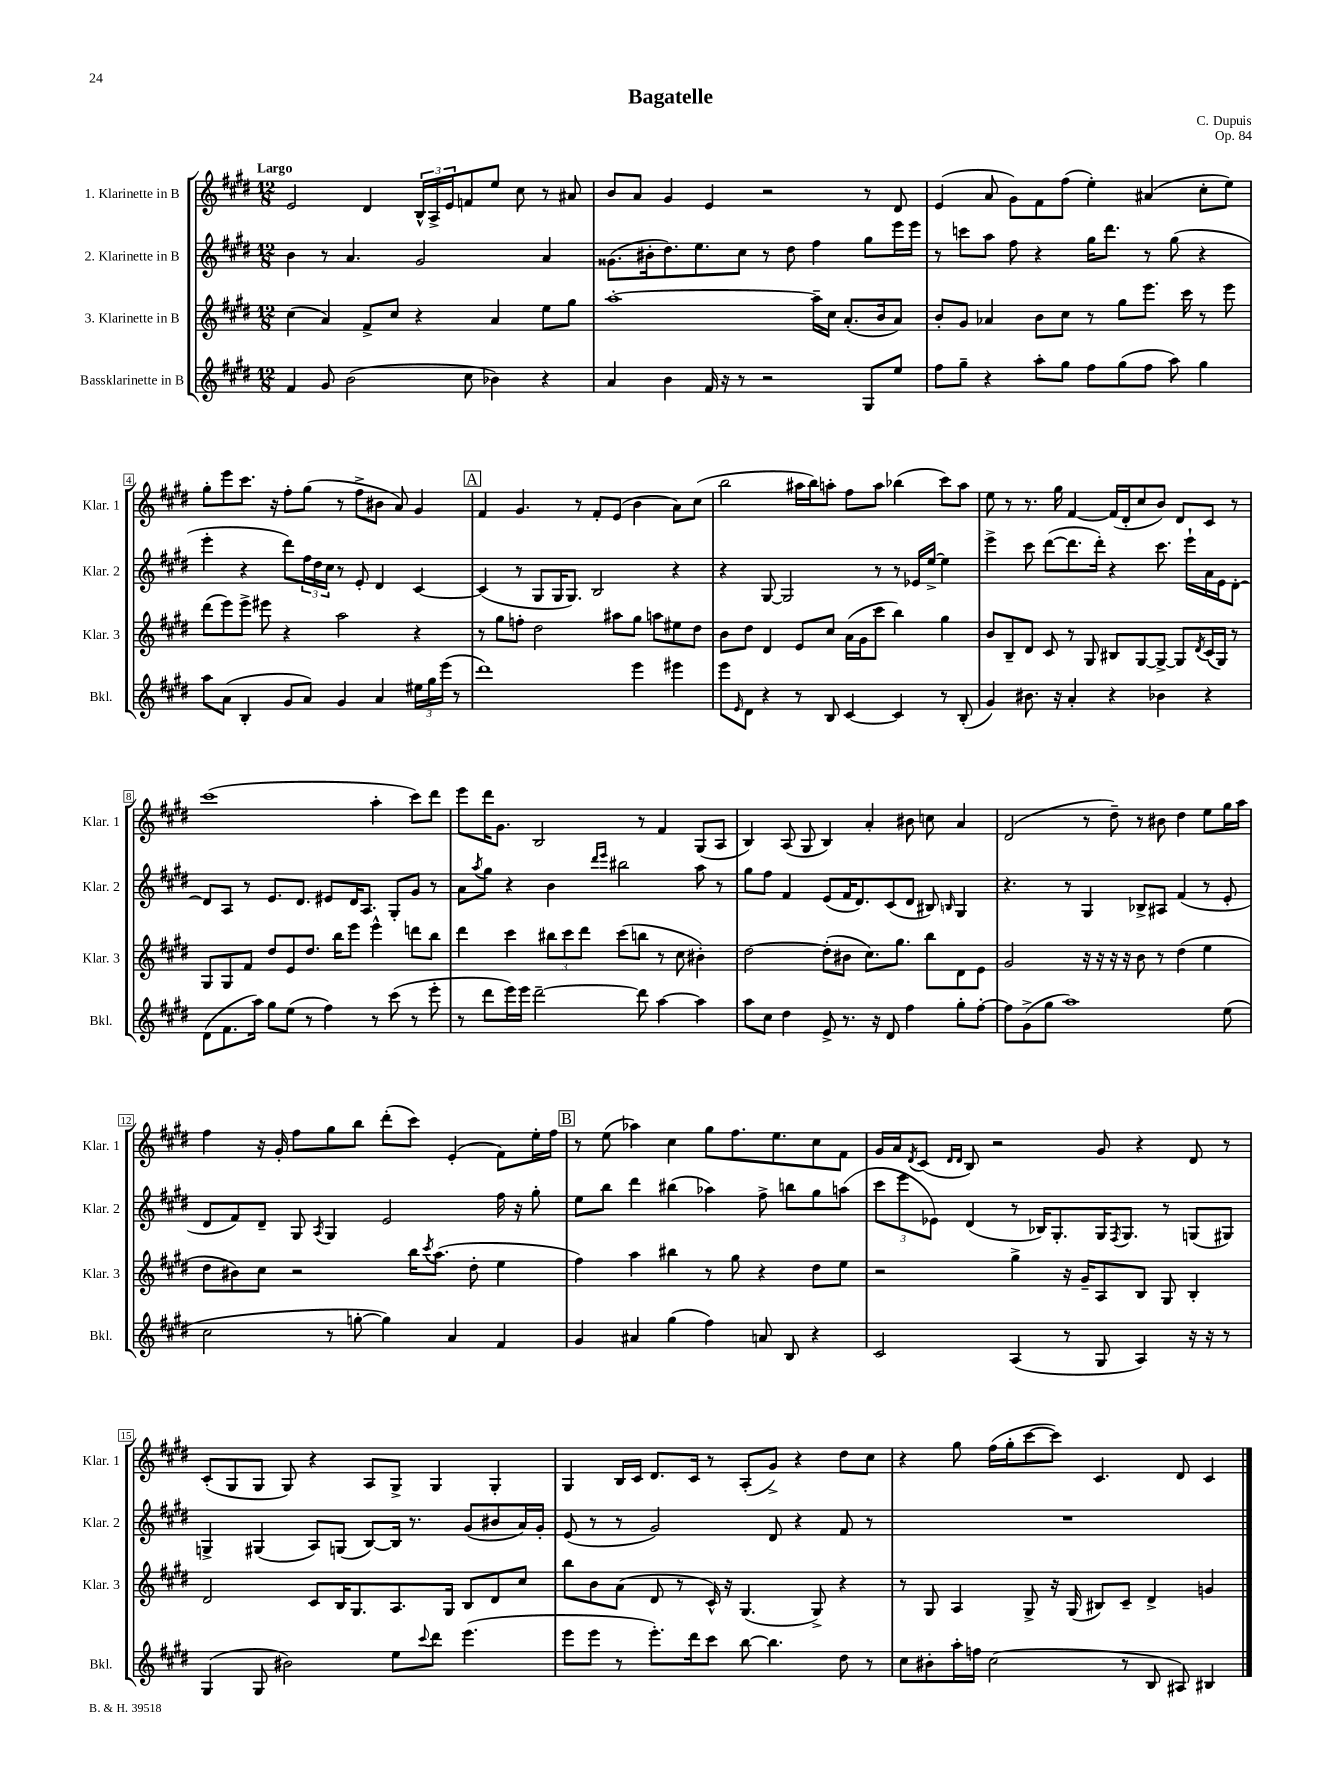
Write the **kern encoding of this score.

**kern	**kern	**kern	**kern
*staff4	*staff3	*staff2	*staff1
*clefG2	*clefG2	*clefG2	*clefG2
*k[f#c#g#d#]	*k[f#c#g#d#]	*k[f#c#g#d#]	*k[f#c#g#d#]
*M12/8	*M12/8	*M12/8	*M12/8
4f#/	(4cc#\	4b\	2e/
8g#/	4a/)	8r	.
(2b\	.	4.a/	.
.	8f#^/L	.	4d#/
.	8cc#/J	.	.
.	4r	2g#/	24B^^/LL
.	.	.	24A^/
.	.	.	24e/J
8cc#\	.	.	8f/
4b-\)	4a/	.	8ee/J
.	.	.	8cc#\
4r	8ee\L	4a/	8r
.	8gg#\J	.	8a#/
=	=	=	=
4a/	[1aa'	(8.g##\L	8b/L
.	.	.	8a/J
.	.	16b#'\k	.
4b\	.	8.dd#\)	4g#/
.	.	8.ee\	.
16f#/	.	.	4e/
16r	.	.	.
8r	.	8cc#\J	.
2r	.	8r	2r
.	.	8dd#\	.
.	16aa~\]LL	4ff#\	.
.	16cc#\JJ	.	.
.	(8.a'/L	.	.
8G#/L	.	8gg#\L	8r
.	16b/k	.	.
8ee/J	8a/J)	16eee\L	8d#/
.	.	16eee\JJ	.
=	=	=	=
8ff#\L	8b'/L	8r	(4e/
8gg#~\J	8g#/J	8ccc\L	.
4r	4a-/	8aa\J	8a/
.	.	8ff#\	8g#\L)
8aa'\L	8b\L	4r	8f#\
8gg#\J	8cc#\J	.	(8ff#\J
8ff#\L	8r	16gg#\LK	4ee'\)
.	.	8.ddd#\J	.
(8gg#\	8gg#\L	.	.
8ff#\J	8.eee\J	8r	(4a#/
8aa\)	.	(8gg#\	.
.	16ccc#\	.	.
4gg#\	8r	4r	8cc#'\L
.	8eee\	.	8ee\J)
=	=	=	=
8aa\L	(8ddd#\L	4eee'\	8gg#'\L
(8a\J	8eee\)	.	8eee\
4B'/	8eee^\J	4r	8.ccc#\J
.	8eee#\	.	.
.	.	.	16r
8g#/L	4r	8ddd#\L)	8ff#'\L
8a/J)	.	24ff#\L	(8gg#\J
.	.	24dd#\	.
.	.	24cc#\JJ	.
4g#/	2aa\	8r	8r
.	.	8e'/	8ff#^\L
4a/	.	4d#/	8b#\J
.	.	.	8a/)
24ee#\LL	4r	[4c#/	4g#/
24gg#\	.	.	.
(24eee\JJ	.	.	.
8r	.	.	.
=	=	=	=
1ddd#)	8r	(4c#/]	4f#/
.	8gg#\L	.	.
.	8ff'\J	8r	4.g#/
.	2dd#\	8G#/L	.
.	.	16G#/K	.
.	.	8.G#/J)	.
.	.	.	8r
.	.	2B/	8f#'/L
.	8aa#\L	.	(8e/J
4eee\	8gg#\J	.	4b\
.	8aa\L	.	.
4eee#\	8ee#\	4r	8a\L)
.	8dd#\J	.	(8cc#\J
=	=	=	=
8eee\L	8b\L	4r	2bb\
16qqe/	.	.	.
8d#\J	8dd#\J	.	.
4r	4d#/	[8G#/	.
.	.	2G#/]	.
8r	8e/L	.	16aa#\LL
.	.	.	16bb\J)
8B/	8cc#/J	.	8aa'\J
[4c#/	(16a\LL	.	8ff#\L
.	16g#\J	.	.
.	8ccc#\J	8r	8aa\J
4c#/]	4bb\)	8r	(4bb-\
.	.	16e-/LL	.
.	.	[16ee^/JJ	.
8r	4gg#\	4ee\]	8ccc#\L)
(8B'/	.	.	8aa\J
=	=	=	=
4g#/)	8b/L	4eee^\	8ee\
.	8B~/	.	8r
8.b#\	8d#/J	8ccc#\	8.r
.	8c#/	([8ddd#\L	.
16r	.	.	16gg#\
4a'/	8r	8.ddd#\]	[4f#/
.	8G#/	.	.
.	.	16ddd#'\Jk)	.
4r	8B#/L	4r	(16f#/]LL
.	.	.	16d#'/J
.	[8G#/	.	8cc#/
4b-\	8G#^/_J	8.ccc#\	8b/J)
.	8G#/]L	.	8d#/L
.	.	16eee`\LL	.
.	8qd#/	.	.
4r	(16c#/L	16a\	8c#/J
.	16G#/JJ)	16e\J	.
.	8r	[8d#'\J	8r
=	=	=	=
(8d#\L	8G#/L	8d#/]L	(1ccc#
8.f#\	8G#/	8A/J	.
.	8f#/J	8r	.
16aa\Jk)	.	.	.
8gg#\L	8dd#/L	8.e/L	.
(8ee\J	8e/	.	.
.	.	8.d#/J	.
8r	8.dd#/J	.	.
4ff#\)	.	8e#/L	.
.	16bb\LK	.	.
.	8eee\J	16d#/K	.
.	.	8.A/J	.
8r	4eee^^\	.	4aa'\
(8ccc#\	.	8G#'/L	.
8r	8ddd\L	8g#/J	8ccc#\L)
8eee'\	8bb\J	8r	8ddd#\J
=	=	=	=
8r	4ddd#\	8a\L	8eee\L
.	.	8qaa/	.
8ddd#\L	.	8gg#\J	16ddd#\K
.	.	.	8.g#\J
16eee\L)	4ccc#\	4r	.
16eee\JJ	.	.	.
[2ddd#~\	.	.	2B/
.	12bb#\L	4b\	.
.	12ccc#\	.	.
.	12ddd#\J	.	.
.	.	16qqddd#/LL	.
.	.	16qqeee/JJ	.
.	(8ccc#\L	2bb#\	.
8ddd#\]	8bb\J	.	8r
[4aa\	8r	.	4f#/
.	8cc#\	.	.
4aa\]	4b#'\)	8aa\	(8G#/L
.	.	8r	8A/J
=	=	=	=
8aa\L	[2dd#\	8gg#\L	4B/)
8cc#\J	.	8ff#\J	.
4dd#\	.	4f#/	(8A/
.	.	.	8G#/
8e^/	(8dd#'\]L	(8e/L	4B/)
8.r	8b#\J	16f#/K	.
.	.	8.d#/)	.
.	8.cc#\L)	.	4a'/
16r	.	.	.
8d#/	.	(8c#/	.
.	8.gg#\J	.	.
4ff#\	.	8d#/J	8b#\
.	8bb\L	8B#/)	8cc\
.	.	16qqB/	.
8gg#'\L	8d#\	4G#/	4a/
[8ff#'\J	8e\J	.	.
=	=	=	=
8ff#\]L	2g#/	4.r	(2d#/
(8g#^\	.	.	.
8gg#\J	.	.	.
1aa)	.	8r	.
.	16r	4G#/	8r
.	16r	.	.
.	16r	.	8dd#~\)
.	16r	.	.
.	8b\	8B-^/L	8r
.	8r	8A#/J	8b#\
.	(4dd#\	(4f#/	4dd#\
.	4ee\	8r	8ee\L
(8ee\	.	8e'/	16gg#\L
.	.	.	16aa\JJ
=	=	=	=
2cc#\	8dd#\L	8d#/L	4ff#\
.	8b#\)	8f#/)	.
.	8cc#\J	8d#~/J	16r
.	.	.	16g#'/
.	2r	8G#/	8ff#\L
.	.	8qA/	.
8r	.	4G#/	8gg#\
[8gg'\	.	.	8bb\J
4gg\])	.	2e/	(8ddd#'\L
.	16bb\LK	.	8ccc#\J)
.	8qccc#/	.	.
.	(8.aa\J	.	.
4a/	.	.	(4e'/
.	8dd#'\	.	.
4f#/	4ee\	16ff#\	8f#\L)
.	.	16r	.
.	.	8gg#'\	16ee'\L
.	.	.	16ff#\JJ
=	=	=	=
4g#/	4ff#\)	8ee\L	8r
.	.	8bb\J	(8ee\
4a#/	4aa\	4ddd#\	4aa-\)
(4gg#\	4bb#\	(4bb#\	4cc#\
4ff#\)	8r	4aa-\)	8gg#\L
.	8gg#\	.	8.ff#\
8a/	4r	8ff#^\	.
.	.	.	8.ee\
8B/	.	8bb\L	.
4r	8dd#\L	8gg#\	8cc#\
.	8ee\J	(8aa\J	8f#\J
=	=	=	=
2c#/	2r	12ccc#\L	16g#/LL
.	.	.	16a/J
.	.	12eee\	.
.	.	.	8qd#/
.	.	.	(8c#/J
.	.	12e-\J)	.
.	.	.	16qqd#/LL
.	.	.	16qqd#/JJ
.	.	(4d#/	8B/)
.	.	.	2r
(4A/	4gg#^\	8r	.
.	.	16B-/LK)	.
.	.	8.G#'/	.
8r	16r	.	.
.	16g#~/LK	.	.
8G#/	8A/	16G#/K	8g#/
.	.	8qF#/	.
.	.	8.G#/J	.
4A/)	8B/J	.	4r
.	8G#/	8r	.
16r	4B'/	(8G/L	8d#/
16r	.	.	.
8r	.	8G#/J)	8r
=	=	=	=
(4G#/	2d#/	4G^/	(8c#'/L
.	.	.	8G#/
8G#/	.	(4G#/	8G#/J
2b#\)	.	.	8G#/)
.	8c#/L	8A/L)	4r
.	16B/K	(8G/J	.
.	8.G#/	.	.
.	.	[8B/L)	8A/L
8ee\L	8.A/	16B/]Jk	8G#^/J
.	.	8.r	.
8qqccc#/	.	.	.
8ddd#\J	.	.	4G#/
.	16G#/Jk	.	.
(4.eee\	8B/L	(8g#/L	.
.	8d#/	8b#/	4G#'/
.	8cc#/J	16a/L)	.
.	.	16g#'/JJ	.
=	=	=	=
8eee\L	8bb\L	(8e/	4G#/
8eee\J	8b\	8r	.
8r	(8a\J	8r	16B/LL
.	.	.	16c#/JJ
8.eee'\L)	8d#/	2g#/)	8.d#/L
.	8r	.	.
16ddd#\k	.	.	16c#/Jk
8ccc#\J	16c#^^/)	.	8r
.	16r	.	.
[8bb\	(4.G#/	.	(8A'/L
4.bb\]	.	8d#/	8g#^/J)
.	.	4r	4r
.	8G#^/)	.	.
8dd#\	4r	8f#/	8dd#\L
8r	.	8r	8cc#\J
=	=	=	=
8cc#\L	8r	1.r	4r
8b#'\	8G#/	.	.
16aa'\L	4A/	.	8gg#\
16ff\JJ	.	.	.
(2cc#\	.	.	(16ff#\LL
.	.	.	16gg#'\J
.	8G#^/	.	[8ccc#\
.	16r	.	8ccc#\]J)
.	(16G#/	.	.
.	8B#/L)	.	4.c#/
8r	8c#~/J	.	.
8B/	4d#^/	.	.
8A#/)	.	.	8d#/
4B#/	4g/	.	4c#/
==	==	==	==
*-	*-	*-	*-
